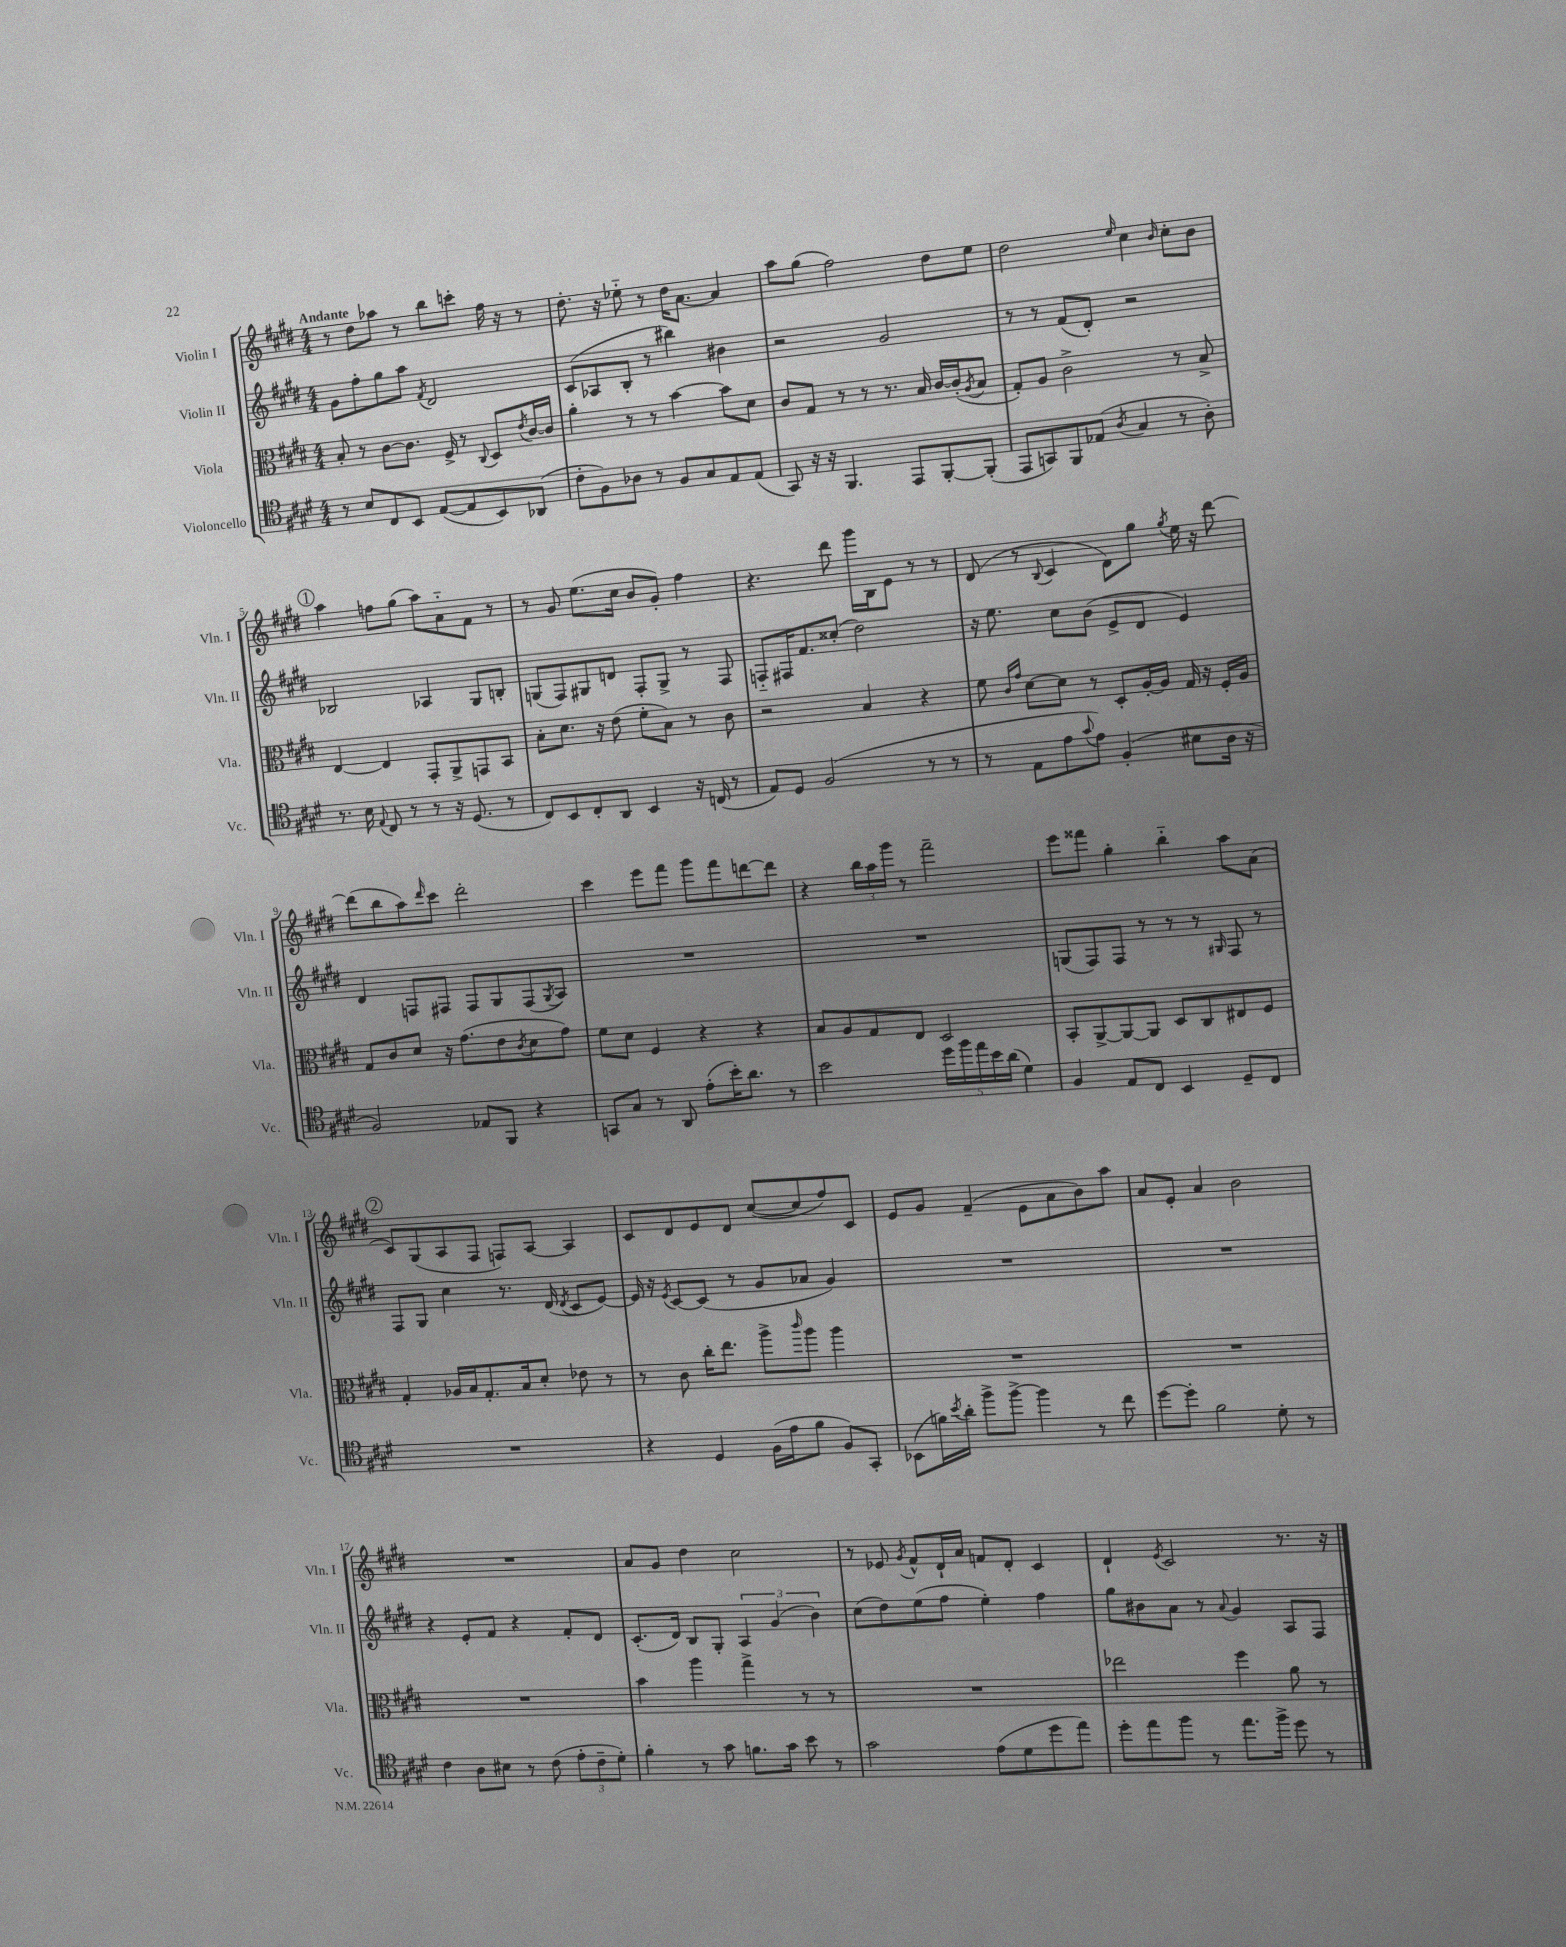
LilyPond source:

<<
\new StaffGroup <<
\new Staff = "s0" \with { instrumentName = "Violin I" shortInstrumentName = "Vln. I" } {
    \clef treble \key e \major \numericTimeSignature \time 4/4 \tempo "Andante"
    r8 dis''8 aes''8 r8 b''8 c'''8-. fis''16 r16 r8 |
    dis''8.-. r16 ees''8-_ r8 dis''16 a'8.~ a'4 |
    a''8 gis''8( fis''2) dis''8 e''8 |
    dis''2 \grace { e''16 } cis''4 \grace { b'16 } cis''8-. b'8 |
    \mark \markup { \circle "1" } a''4 f''8 gis''8( a''8) a'8-_ fis'8 r8 |
    r8 gis'8 e''8.( cis''16 b'8 gis'8-.) fis''4 |
    r4. dis'''8 gis'''16 b16 e'8 r8 r8 |
    dis'8( r8 \appoggiatura { b8 } cis'4 dis'8) gis''8 \acciaccatura { gis''8 } e''16 r16 dis'''8~ |
    dis'''8( b''8 a''8) \grace { dis'''16 } cis'''8 dis'''2-. |
    cis'''4 e'''8 fis'''8 gis'''8 fis'''8 d'''8~ d'''8 |
    r4 \tuplet 3/2 { b''16 a''16 gis'''16 } r8 fis'''2-- |
    e'''8 fisis'''8 gis''4-. b''4-_ a''8 a'8( |
    \mark \markup { \circle "2" } cis'8) gis8( a8 fis8 f8) a8~ a4 |
    cis'8 dis'8 e'8 dis'8 cis''8~( cis''8 fis''8) cis'8 |
    e'8 gis'8 fis'4--( e'8 a'8 b'8) a''8 |
    a'8 e'8-. a'4 b'2 |
    R1 |
    a'8 gis'8 dis''4 cis''2 |
    r8 ees'8 \acciaccatura { gis'8 } fis'8-^ dis'16-! a'16 f'8 dis'8-. cis'4 |
    dis'4-! \acciaccatura { e'8 } cis'2 r8. r16 \bar "|." |
}
\new Staff = "s1" \with { instrumentName = "Violin II" shortInstrumentName = "Vln. II" } {
    \clef treble \key e \major \numericTimeSignature \time 4/4
    gis'8 fis''8-. gis''8 a''8 \acciaccatura { fis'8 } dis'2 |
    cis'8( aes8 b8-. r8 bis''4) bis'4 |
    r2 gis'2 |
    r8 r8 fis'8( dis'8-.) r2 |
    \mark \markup { \circle "1" } bes2 aes4 gis8 b8-. |
    g8( fis8) gis8 d'8 fis8-. gis8-> r8 fis8 |
    f8-_ fis16 fis'8. cisis''8-.( dis''2) |
    r16 e''8. cis''8 b'8( e'8-> dis'8 e'4) |
    dis'4 f8 fis8 fis8 gis8 fis8( \acciaccatura { gis8 } a8) |
    R1 |
    R1 |
    g8( fis8) fis8 r8 r8 r8 \grace { gis16 } fis8 r8 |
    \mark \markup { \circle "2" } fis8 gis8 cis''4 r8. dis'16( \acciaccatura { dis'8 } cis'8 e'8~) |
    e'16 r16 \acciaccatura { e'8 } cis'8~ cis'8( r8 gis'8 aes'8 gis'4) |
    R1 |
    R1 |
    r4 e'8-. fis'8 r4 fis'8-. dis'8 |
    cis'8.-.( dis'16) b8 gis8-. \tuplet 3/2 { a4 gis'4( b'4) } |
    cis''8( dis''8) e''8( fis''8 e''4-.) fis''4 |
    gis''8 bis'8 a'8 r8 \appoggiatura { a'8 } gis'4 a8 fis8 \bar "|." |
}
\new Staff = "s2" \with { instrumentName = "Viola" shortInstrumentName = "Vla." } {
    \clef alto \key e \major \numericTimeSignature \time 4/4
    b8-. r8 cis'8~ cis'8. fis16-> r8 \appoggiatura { cis8 } dis8 \acciaccatura { e'8 } cis'16~ cis'16 |
    a'4-. r8 r8 b'4~ b'8 dis'8 |
    cis'8 gis8 r8 r8 r8. b16 cis'16~ cis'16-.( \acciaccatura { a8 } b8 |
    gis8-.) a8 cis'2-> r8 b8-> |
    \mark \markup { \circle "1" } e4~ e4 gis,8-. a,8-> g,8 b,8 |
    b8-. dis'8. r16 e'8( fis'8-. b8) r8 cis'8 |
    r2 b4 r4 |
    fis'8 \grace { cis'16 gis'16 } dis'8~ dis'8 r8 dis8-. a16~-. a16 gis16 r16 fis16-. a16 |
    gis8 cis'8 dis'8 r16 gis'8.( e'8 \acciaccatura { cis'8 } dis'8 gis'8) |
    fis'8 dis'8 fis4 r4 r4 |
    b8 a8 gis8 e8 dis2 |
    b,8-. a,8~-> a,8~ a,8 dis8 cis8 eis8 fis8 |
    \mark \markup { \circle "2" } gis4-. aes16 b16 gis8.-. b16 dis'8-. ees'8 r8 |
    r8 cis'8 cis''16-. e''8. a''8-> \grace { cis'''16 } a''8 a''4 |
    R1 |
    R1 |
    R1 |
    b'4 a''4 gis''4-> r8 r8 |
    R1 |
    ees''2 fis''4 a'8 r8 \bar "|." |
}
\new Staff = "s3" \with { instrumentName = "Violoncello" shortInstrumentName = "Vc." } {
    \clef tenor \key e \major \numericTimeSignature \time 4/4
    r8 b8 cis8 b,8 e8~( e8 b,8) aes,8( |
    cis'8-. fis8) aes8 r8 fis8 gis8 e8 e8( |
    gis,8) r16 r16 fis,4. e,8 fis,8~-. fis,8-.( |
    e,8 g,8) fis,8 ees8( \acciaccatura { a8 } gis4 r8 a8-.) |
    \mark \markup { \circle "1" } r8. b16 \appoggiatura { e8 } cis8 r8 r8 r16 dis8.( r8 |
    cis8) b,8 cis8-. a,8 b,4 r16 c16( r8 |
    e8) dis8 fis2( r8 r8 |
    r8 e8 e'8 \appoggiatura { gis'8 } e'8) fis4-.( bis8 a16 r16 |
    fis2) ees8 fis,8 r4 |
    g,8 gis8 r8 a,8 e'8-.( b'16-.) a'8. r8 |
    b'2 \tuplet 5/4 { dis''16 fis''16 e''16 b'16 a'16( } dis'4) |
    fis4 e8 cis8 b,4 dis8-- cis8 |
    \mark \markup { \circle "2" } R1 |
    r4 dis4 fis16( e'16 fis'8 fis8) gis,8-. |
    bes,8( f'16) \acciaccatura { b'8 } a'16-. fis''8-> fis''8~-> fis''4 r8 cis''8 |
    dis''8~ dis''8-. fis'2 dis'8-. r8 |
    cis'4 a8 bis8 r8 cis'8( \tuplet 3/2 { e'8-. cis'8-- dis'8-.) } |
    fis'4-. r8 gis'8 f'8. gis'16 b'8 r8 |
    gis'2 e'8( dis'8 dis''8 e''8) |
    dis''8-. e''8 fis''8 r8 e''8. fis''16-> dis''8 r8 \bar "|." |
}
>>
>>
